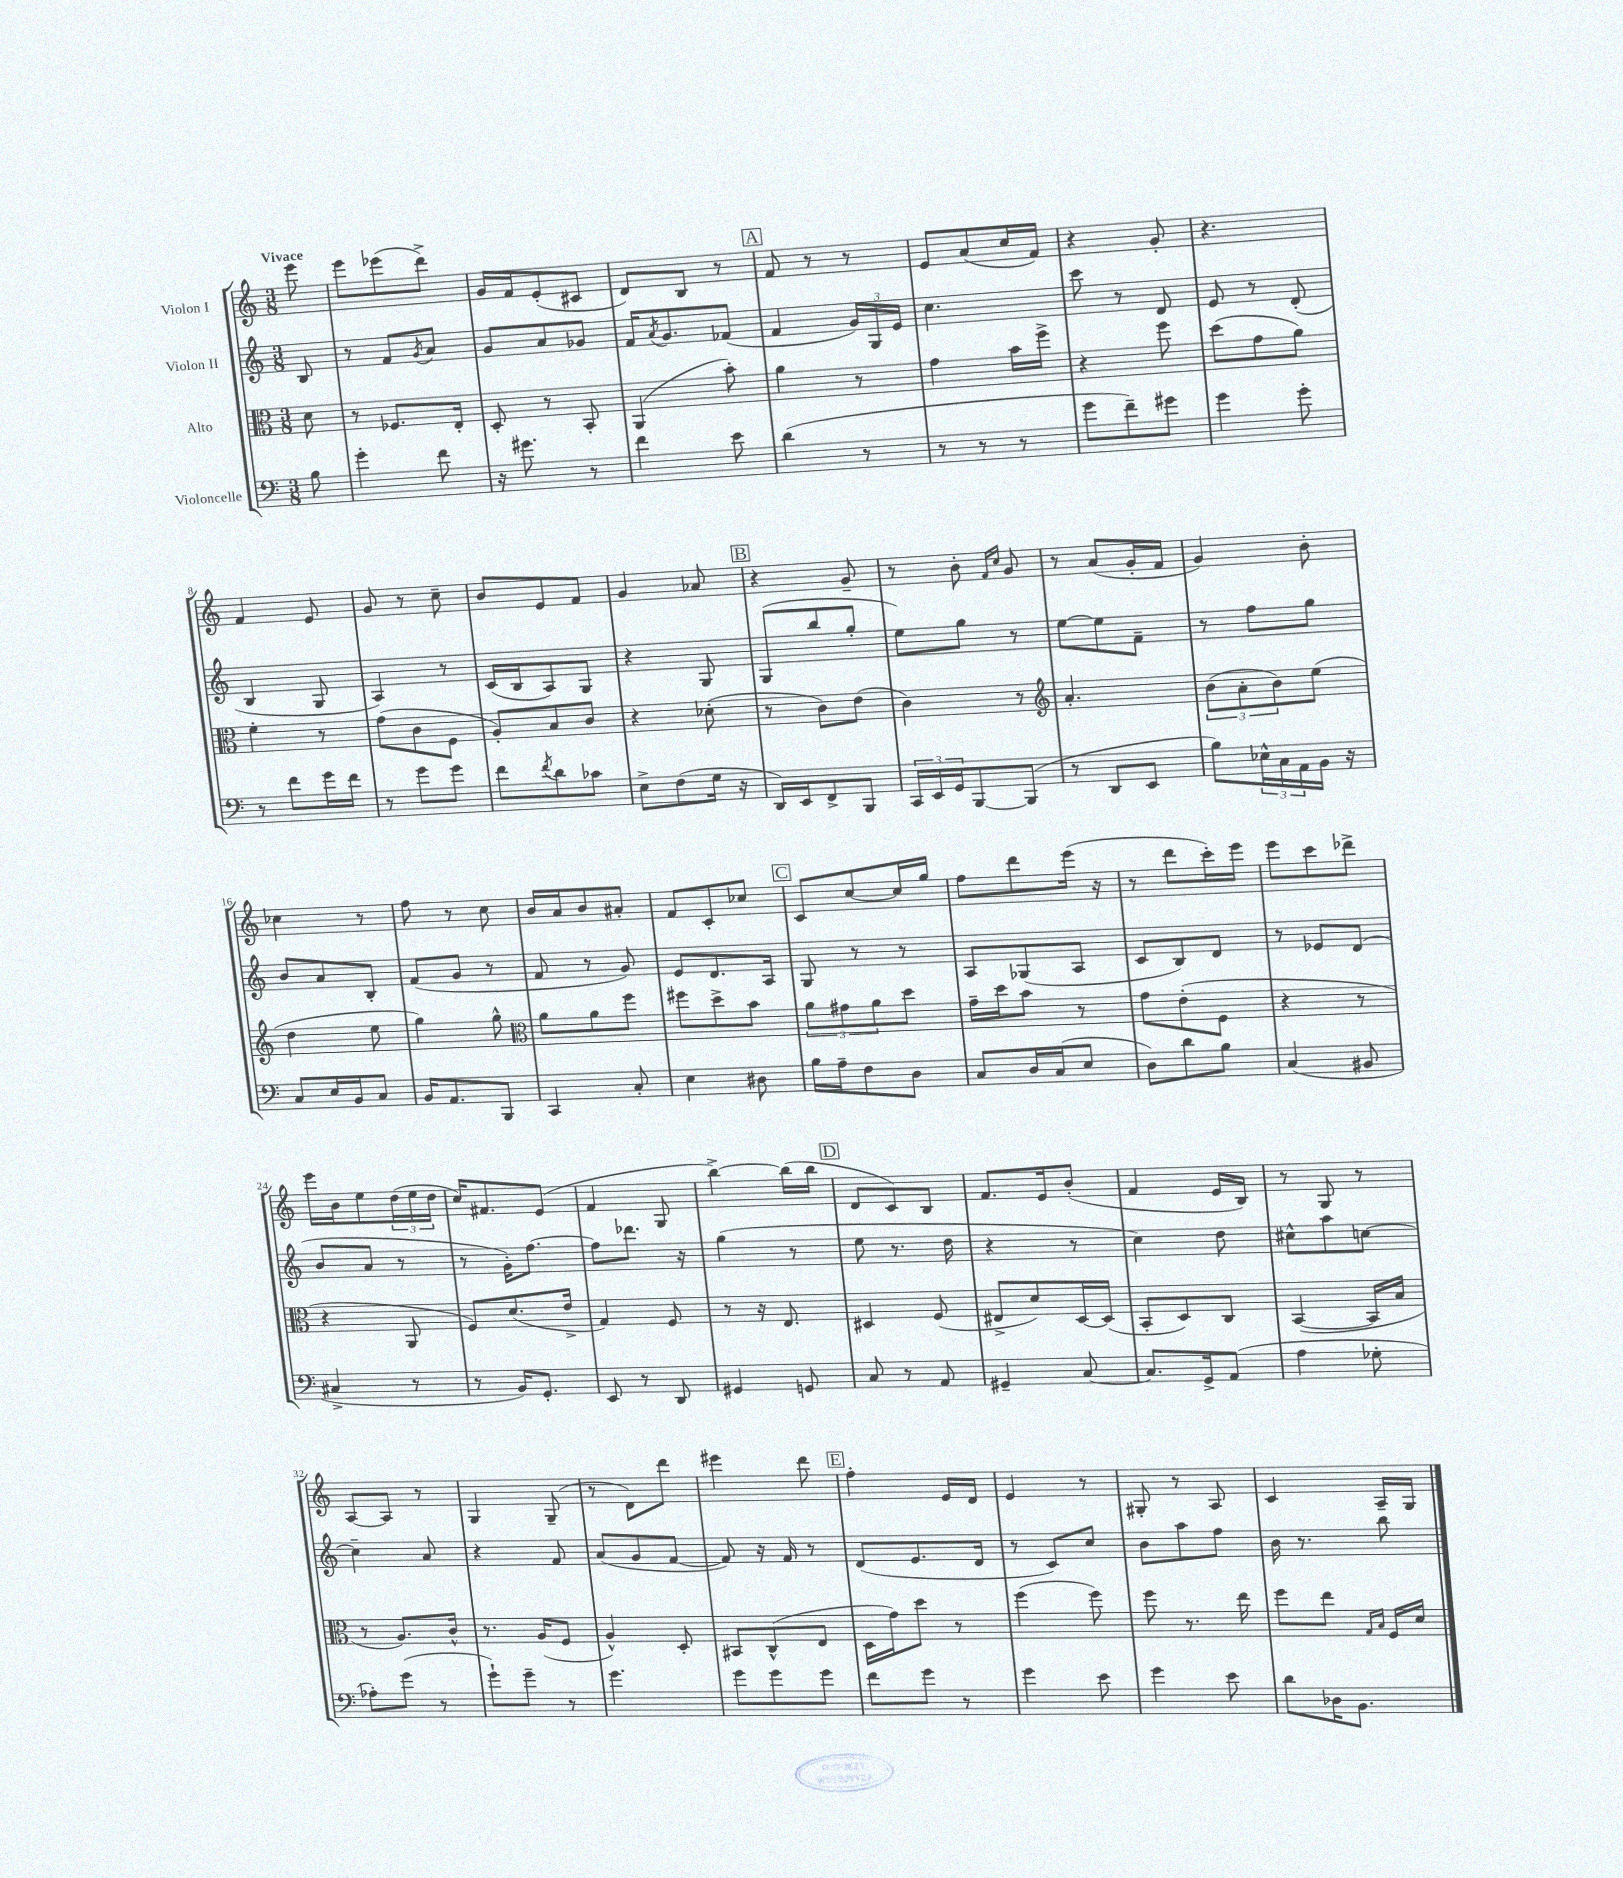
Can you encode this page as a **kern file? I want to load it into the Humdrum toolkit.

**kern	**kern	**kern	**kern
*part4	*part3	*part2	*part1
*staff4	*staff3	*staff2	*staff1
*I"Violoncelle	*I"Alto	*I"Violon II	*I"Violon I
*clefF4	*clefC3	*clefG2	*clefG2
*k[]	*k[]	*k[]	*k[]
*M3/8	*M3/8	*M3/8	*M3/8
=	=	=	=
!	!	!	!LO:TX:a:B:t=Vivace
8B\	8d\	8B/	8eee\
=1	=1	=1	=1
4g'\	8r	8r	8eee\L
.	8.F-X/L	8f/L	(8eee-X\
.	.	8qg/	.
8f\	.	8a/J	8ddd^\J)
.	16E'/Jk	.	.
=2	=2	=2	=2
16r	8D'/	8g/L	16g/LL
8.g#X\	.	.	16f/J
.	8r	8a/	(8e'/
8r	8BB'/	8g-X/J	8c#X/J
=3	=3	=3	=3
4f\	(4AA/	16f/KL	8d/L)
.	.	8qa/	.
.	.	8.g/	.
.	.	.	8B/J
8e\	8b'\)	(8f-X/J	8r
!!LO:REH:place=s1:t=A
=4	=4	=4	=4
(4d\	4a\	4f/	8f/
.	.	.	8r
8r	8r	24g/LL)	8r
.	.	24G/	.
.	.	24e/JJ	.
=5	=5	=5	=5
8r	4g\	4.cc\	8e/L
8r	.	.	(8a/
8r	16b\LL	.	16cc/L
.	16ff^\JJ	.	16f/JJ)
=6	=6	=6	=6
8g\L	4r	8ccc\	4r
8f~\)	.	8r	.
8g#X\J	8ff\	8d/	8g'/
=7	=7	=7	=7
4g\	(8dd\L	8e/	4.r
.	8g\	8r	.
8g'\	8a\J)	(8d'/	.
!!LO:LB:g=z
=8	=8	=8	=8
8r	4f'\	4B/	4f/
8f\L	.	.	.
16g\L	8r	8G/	8e/
16f\JJ	.	.	.
=9	=9	=9	=9
8r	(8g\L	4A/)	8g/
8g\L	8c\	.	8r
8g\J	8F\J	8r	8cc~\
=10	=10	=10	=10
8f\L	8A'/L)	(16c/LL	8b/L
.	.	16B/J	.
8qf/	.	.	.
8d\	8B/	8A/)	8e/
8c-X\J	8c/J	8G/J	8f/J
=11	=11	=11	=11
8E^\L	4r	4r	4g/
(8F\	.	.	.
16G\Jk	(8d-X'\	8G/	8a-X/
16r	.	.	.
!!LO:REH:place=s1:t=B
=12	=12	=12	=12
16DD/LL)	8r	(8G/L	4r
16EE/J	.	.	.
8FF^/	8c\L)	8bb/	.
8BBB/J	(8e\J	8gg'/J	8g~/
=13	=13	=13	=13
24CC/LL	4c\)	8ee\L)	8r
24EE/	.	.	.
24GG/J	.	.	.
[8BBB/	.	8gg\J	8b'\
.	.	.	16qqf/LL
.	.	.	16qqcc/JJ
(8BBB/J]	8r	8r	8g/
=14	=14	=14	=14
*	*clefG2	*	*
8r	4.a'/	[8ee\L	8r
8DD/L	.	8ee\]	(8a/L
8EE/J	.	8f~\J	16g'/L
.	.	.	16f/JJ
=15	=15	=15	=15
8B\L)	(12b\L	8r	4g/)
.	12a'\	.	.
24E-X^^\L	.	8ff\L	.
24C\	12b\)	.	.
24AA\	.	.	.
16BB\JJ	(8ee\J	8gg\J	8b'\
16r	.	.	.
!!LO:LB:g=z
=16	=16	=16	=16
8C/L	4dd\	8b/L	4cc-X\
16E/L	.	8a/	.
16BB/J	.	.	.
8C/J	8ee\	8B'/J	8r
=17	=17	=17	=17
16BB/KL	4gg\)	(8f/L	8ff\
8.AA/	.	.	.
.	.	8g/J	8r
8BBB/J	8gg^^\	8r	8cc\
=18	=18	=18	=18
*	*clefC3	*	*
4CC/	8a\L	8f/	16b/LL
.	.	.	16a/J
.	8a\	8r	8b/
8C'/	8ff\J	8g/)	8a#X'/J
=19	=19	=19	=19
4E\	8ff#X\L	8e/L	8f/L
.	8dd^\	8.d/	8c'/
8D#X\	8b\J	.	8cc-X/J
.	.	16A/Jk	.
!!LO:REH:place=s1:t=C
=20	=20	=20	=20
16B\LL	12a\L	8G/	8c/L
16A~\J	.	.	.
.	12g#X\	.	.
8F\	.	8r	[8cc/
.	12a\	.	.
8D\J	8dd\J	8r	16cc/L]
.	.	.	16gg/JJ
=21	=21	=21	=21
8C/L	16g~\LL	8A/L	8ff\L
.	16dd\J	.	.
16D/L	8b\J	(8G-X/	8ddd\
(16C/J	.	.	.
8E/J	8r	8A/J	(16eee\Jk
.	.	.	16r
=22	=22	=22	=22
8D\L)	8g\L	8c/L	8r
8d\	(8e'\	8B/)	8ddd\L
8B\J	8F\J	8d/J	16ccc'\L)
.	.	.	16eee\JJ
=23	=23	=23	=23
(4C/	4r	8r	8eee\L
.	.	8e-X/L	8ccc\
8BB#X/	8r	(8d/J	8ddd-X^\J
!!LO:LB:g=z
=24	=24	=24	=24
4C#X^/	4r	8b/L	16eee\LL
.	.	.	16b\J
.	.	8a/J	8ee\
8r	8AA/	8r	(24dd\L
.	.	.	24ee\
.	.	.	24dd\JJ
=25	=25	=25	=25
8r	8F/L)	8r	16cc/KL)
.	.	.	8.f#X/
16BB/KL)	(8.d/	16g'\KL)	.
8.GG'/J	.	[8.ff\J	.
.	.	.	(8e/J
.	16e^/Jk	.	.
=26	=26	=26	=26
8EE/	4G/)	8ff\L]	4f/
8r	.	8.ddd-X\J	.
8DD/	8F/	.	8G/
.	.	16r	.
=27	=27	=27	=27
4GG#X/	8r	(4gg\	[4bb^\)
.	16r	.	.
.	8.E/	.	.
8GGn/	.	8r	(16bb\LL]
.	.	.	16bb\JJ
!!LO:REH:place=s1:t=D
=28	=28	=28	=28
8C/	4D#X/	8ee\	8d/L
8r	.	8.r	8c/)
8AA/	(8F/	.	8B/J
.	.	16dd\	.
=29	=29	=29	=29
4GG#X~/	8E#X^/L	4r	8.f/L
.	8d/)	.	.
.	.	.	16e/k
[8C/	[16D/L	8r	(8b'/J
.	(16D/JJ]	.	.
=30	=30	=30	=30
8.C/L]	8BB'/L	4cc\)	4f/
.	8D/)	.	.
16GG^/k	.	.	.
(8AA/J	8C/J	8dd\	16e/LL
.	.	.	16B/JJ)
=31	=31	=31	=31
4A\	([4BB/	8cc#X^^\L	8r
.	.	8aa\	8G/
8G-X'\	16BB/LL]	[8ccn\J	8r
.	16B/JJ	.	.
!!LO:LB:g=z
=32	=32	=32	=32
8A-X'\L)	8r	4cc~\]	[8A/L
(8g\J	8.A/L)	.	8A/J]
8r	.	8a/	8r
.	16c^^/Jk	.	.
=33	=33	=33	=33
8g`\L)	8.r	4r	4G/
8g~\J	.	.	.
.	(16A/KL	.	.
8r	8F/J	8f/	(8G~/
=34	=34	=34	=34
4.g\	4A^^/)	(8a/L	8r
.	.	8g/	8d\L)
.	8D'/	[8f/J	8ddd\J
=35	=35	=35	=35
8g\L	8BB#X/L	8f/])	4eee#X\
8g\	(8C^^/	16r	.
.	.	16f/	.
8g\J	8E/J	8r	8ddd\
!!LO:REH:place=s1:t=E
=36	=36	=36	=36
8f\L	16D\LL	(8d/L	4ff'\
.	16g\J)	.	.
8g\J	8dd\J	8.e/	.
8r	8r	.	16e/LL
.	.	16d/Jk	16d/JJ
=37	=37	=37	=37
4g\	(4ff\	8r	4e/
.	.	8c/L)	.
8e\	8ff\)	8cc/J	8r
=38	=38	=38	=38
4g\	8ff\	8b\L	8G#X'/
.	8.r	8aa\	8r
8e\	.	8ff\J	8A/
.	16ee\	.	.
=39	=39	=39	=39
8d\L	8ff\L	16b\	4c/
.	.	8.r	.
16D-X\K	8ee\J	.	.
8.BB\J	.	.	.
.	16qqG/LL	.	.
.	16qqB/JJ	.	.
.	16F/LL	8bb\	16A~/LL
.	16d/JJ	.	16G/JJ
==	==	==	==
*-	*-	*-	*-
